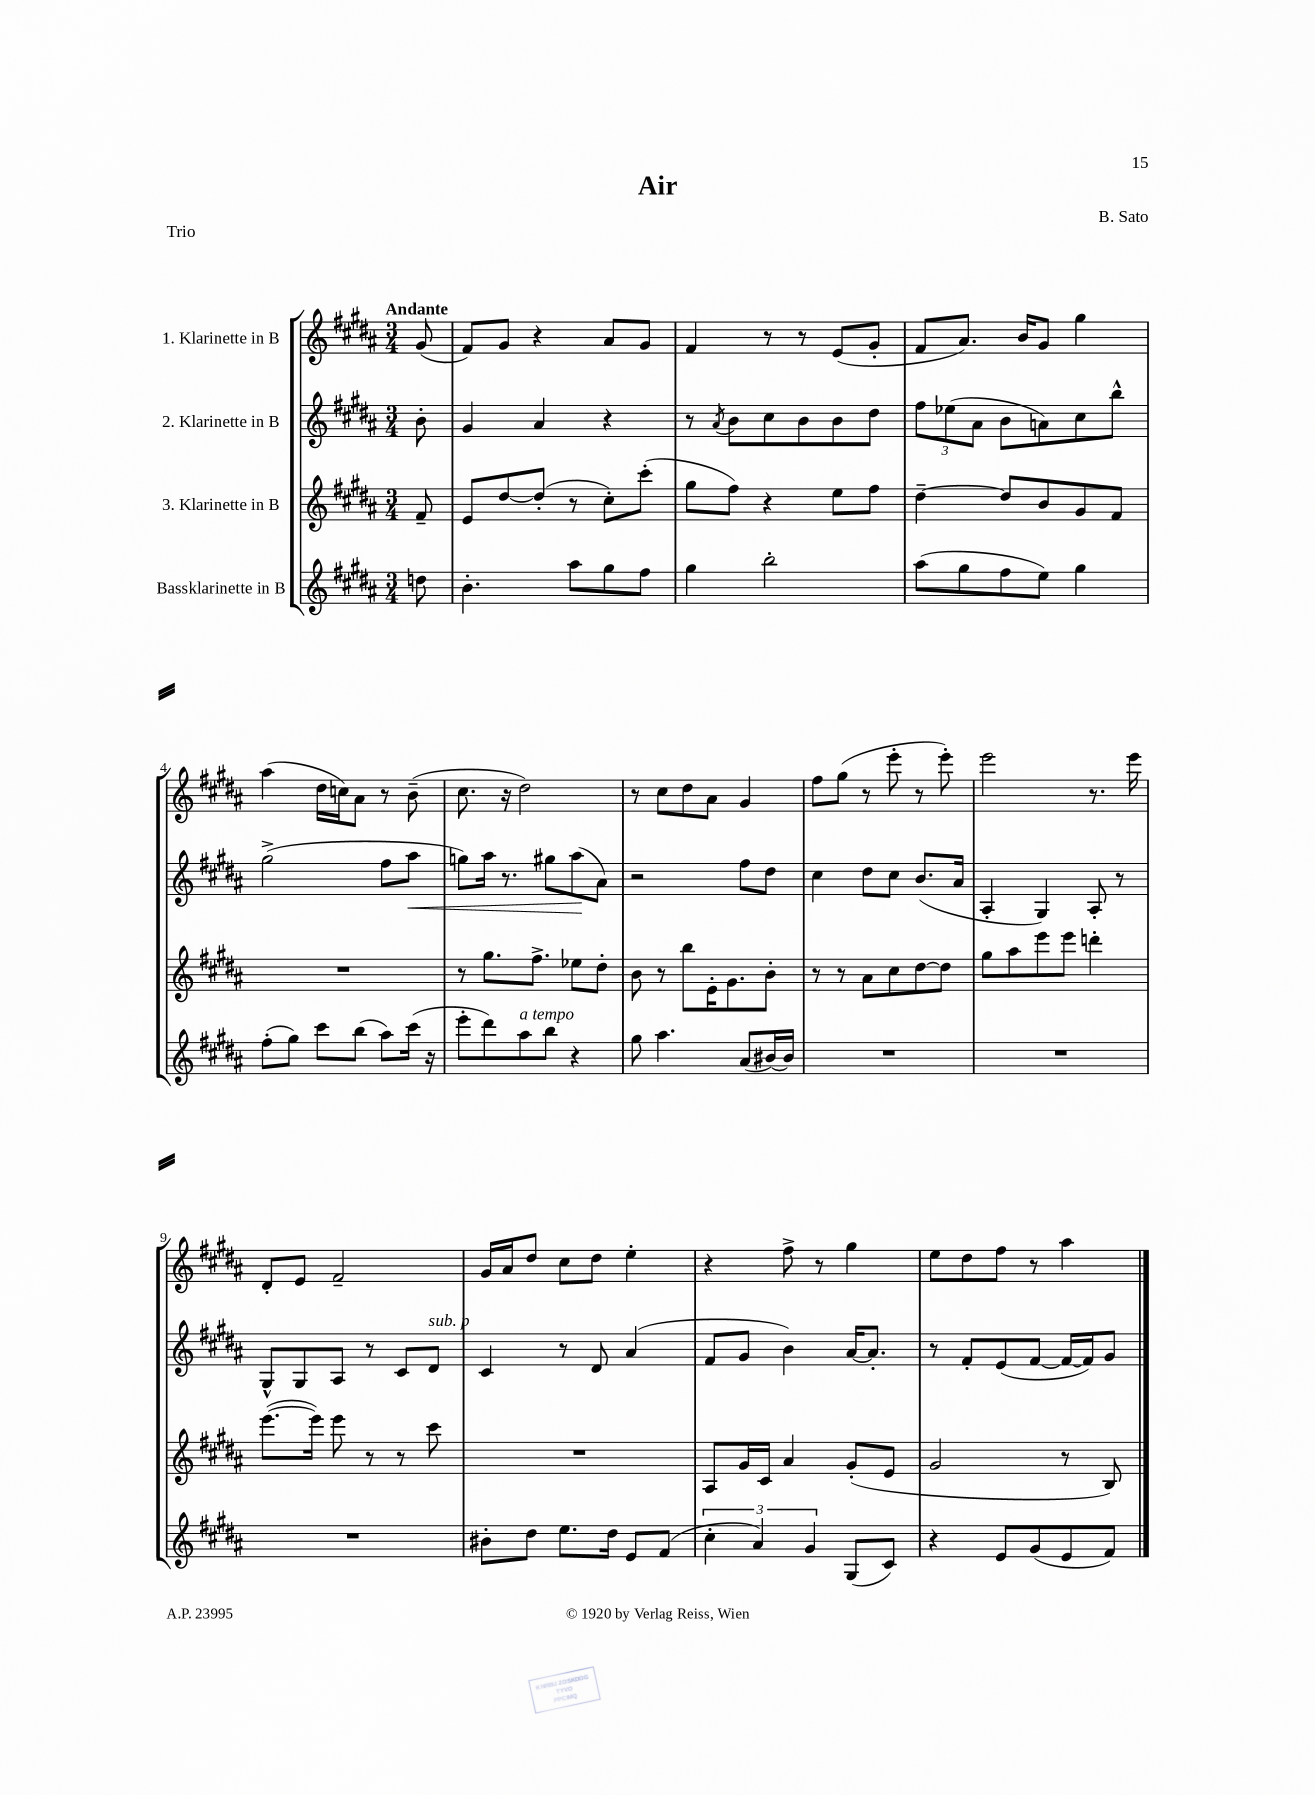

**kern	**kern	**kern	**kern
*staff4	*staff3	*staff2	*staff1
*clefG2	*clefG2	*clefG2	*clefG2
*k[f#c#g#d#a#]	*k[f#c#g#d#a#]	*k[f#c#g#d#a#]	*k[f#c#g#d#a#]
*M3/4	*M3/4	*M3/4	*M3/4
8dd	8f#~	8b'	(8g#
=	=	=	=
4.b'	8e	4g#	8f#)
.	[8dd#	.	8g#
.	(8dd#']	4a#	4r
8aa#	8r	.	.
8gg#	8cc#')	4r	8a#
8ff#	(8ccc#'	.	8g#
=	=	=	=
4gg#	8gg#	8r	4f#
.	.	8qa#	.
.	8ff#)	8b	.
2bb'	4r	8cc#	8r
.	.	8b	8r
.	8ee	8b	(8e
.	8ff#	8dd#	8g#'
=	=	=	=
(8aa#	[4dd#~	12ff#	8f#
.	.	(12ee-	.
8gg#	.	.	8.a#)
.	.	12a#	.
8ff#	8dd#]	8b	.
.	.	.	16b
8ee)	8b	8a)	8g#
4gg#	8g#	8cc#	4gg#
.	8f#	8bb^^	.
=	=	=	=
(8ff#'	2.r	(2gg#^	(4aa#
8gg#)	.	.	.
8ccc#	.	.	16dd#
.	.	.	16cc)
(8bb	.	.	8a#
8aa#)	.	8ff#	8r
(16ccc#	.	8aa#	(8b~
16r	.	.	.
=	=	=	=
8eee'	8r	8gg)	8.cc#
8ddd#)	8.gg#	16aa#	.
.	.	8.r	16r
8aa#	.	.	2dd#)
.	8.ff#^	.	.
8bb	.	8gg#	.
4r	8ee-	(8aa#	.
.	8dd#'	8a#)	.
=	=	=	=
8gg#	8b	2r	8r
4.aa#	8r	.	8cc#
.	8bb	.	8dd#
.	16e'	.	8a#
.	8.g#	.	.
(8a#	.	8ff#	4g#
[16b#)	8b'	8dd#	.
16b#]	.	.	.
=	=	=	=
2.r	8r	4cc#	8ff#
.	8r	.	(8gg#
.	8a#	8dd#	8r
.	8cc#	8cc#	8eee'
.	[8dd#	(8.b	8r
.	8dd#]	.	8eee')
.	.	16a#	.
=	=	=	=
2.r	8gg#	4A#'	2eee
.	8aa#	.	.
.	8eee	4G#)	.
.	8eee	.	.
.	4ddd'	8A#'	8.r
.	.	8r	.
.	.	.	16eee
=	=	=	=
2.r	([8.eee	8G#^^	8d#'
.	.	8G#	8e
.	16eee])	.	.
.	8eee	8A#	2f#~
.	8r	8r	.
.	8r	8c#	.
.	8ccc#	8d#	.
=	=	=	=
8b#'	2.r	4c#	16g#
.	.	.	16a#
8dd#	.	.	8dd#
8.ee	.	8r	8cc#
.	.	8d#	8dd#
16dd#	.	.	.
8e	.	(4a#	4ee'
(8f#	.	.	.
=	=	=	=
6cc#'	8A#	8f#	4r
.	16g#	8g#	.
6a#)	.	.	.
.	16c#	.	.
.	4a#	4b)	8ff#^
6g#	.	.	.
.	.	.	8r
(8G#	(8g#'	[16a#	4gg#
.	.	8.a#']	.
8c#)	8e	.	.
=	=	=	=
4r	2g#	8r	8ee
.	.	8f#'	8dd#
8e	.	(8e	8ff#
(8g#	.	[8f#	8r
8e	8r	16f#_	4aa#
.	.	16f#])	.
8f#)	8B)	8g#	.
==	==	==	==
*-	*-	*-	*-
